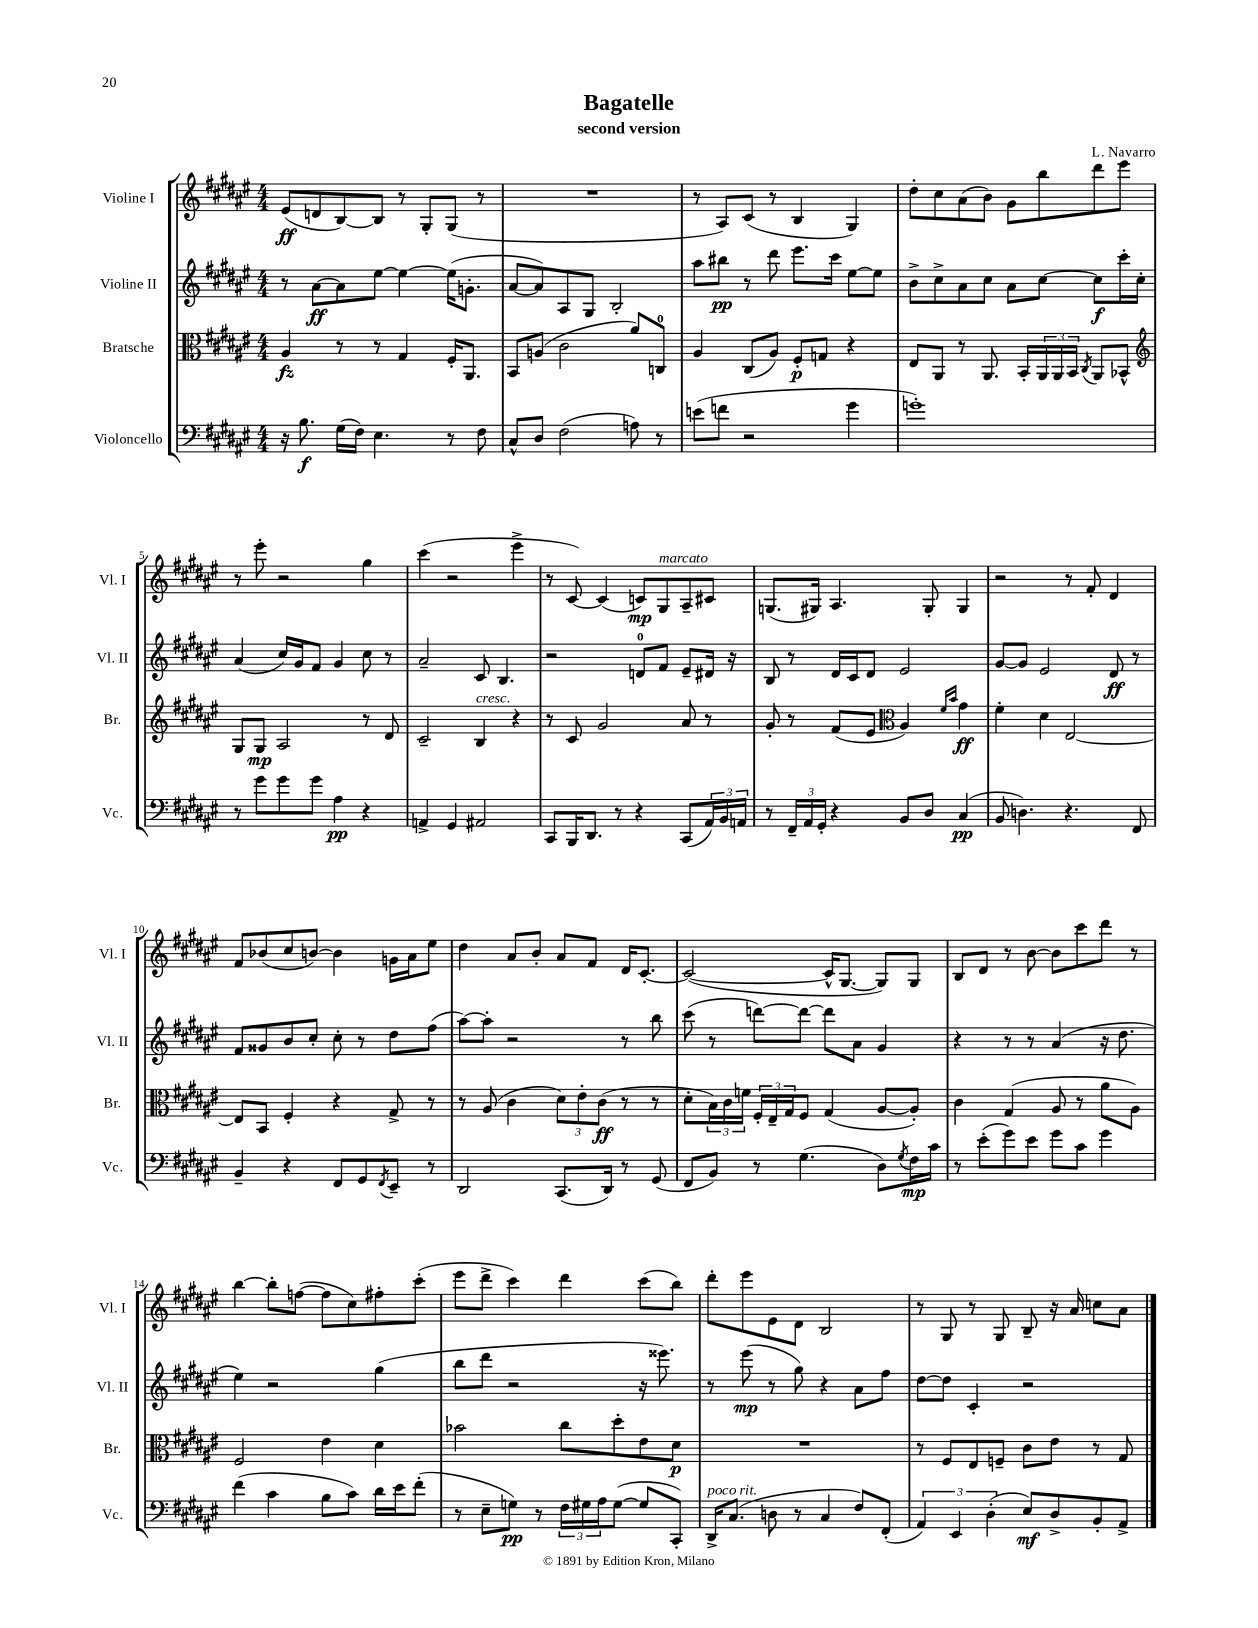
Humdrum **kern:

**kern	**kern	**kern	**kern
*staff4	*staff3	*staff2	*staff1
*clefF4	*clefC3	*clefG2	*clefG2
*k[f#c#g#d#a#e#]	*k[f#c#g#d#a#e#]	*k[f#c#g#d#a#e#]	*k[f#c#g#d#a#e#]
*M4/4	*M4/4	*M4/4	*M4/4
16r	4A#/	8r	(8e#/L
8.B\	.	.	.
.	.	[8a#\L	8d/
(16G#\LL	8r	8a#\]	[8B/)
16F#\JJ)	.	.	.
4.E#\	8r	[8ee#\J	8B/]J
.	4G#/	4ee#\_	8r
.	.	.	8G#'/L
8r	16F#'/LK	(16ee#\]LK	(8G#/J
.	8.AA#/J	8.g'\J	.
8F#\	.	.	8r
=	=	=	=
8C#^^/L	8BB/L	[8a#/L	1r
8D#/J	(8A/J	8a#/])	.
(2F#\	2c#\	8A#/	.
.	.	8G#/J	.
.	.	2B'/	.
8A\)	8a#/L)	.	.
8r	8C/J	.	.
=	=	=	=
(8e\L	4A#/	8aa#\L	8r
8f\J	.	8bb#\J	8A#/L)
2r	(8C#/L	8r	(8c#/J
.	8A#/J)	8ddd#\	8r
.	8F#'/L	8.eee#\L	4B/
.	8G/J	.	.
.	.	16ccc#\Jk	.
4g#\	4r	[8ee#\L	4G#/)
.	.	8ee#\]J	.
=	=	=	=
1g')	8E#/L	8b^\L	8dd#'\L
.	8AA#/J	8cc#^\	8cc#\
.	8r	8a#\	(8a#\
.	8.AA#/	8cc#\J	8b\J)
.	.	8a#\L	8g#\L
.	16BB'/LL	.	.
.	24AA#/	[8cc#\J	8bb\
.	24AA#/	.	.
.	24BB/JJ	.	.
.	8qC#/	.	.
.	8AA#/L	8cc#\]L	8ddd#\
.	8BB-^^/J	16ccc#'\L	8eee#\J
.	.	16cc#'\JJ	.
=	=	=	=
*	*clefG2	*	*
8r	8G#/L	(4a#/	8r
8g#\L	8G#/J	.	8eee#'\
8g#\	2A#/	16cc#/LL)	2r
.	.	16g#/J	.
8g#\J	.	8f#/J	.
4A#\	.	4g#/	.
4r	8r	8cc#\	4gg#\
.	8d#/	8r	.
=	=	=	=
4AA^/	2c#~/	2a#~/	(4ccc#\
4GG#/	.	.	2r
2AA#/	4B/	8c#/	.
.	.	4.B/	.
.	4r	.	4eee#^\
=	=	=	=
8CC#/L	8r	2r	8r
16BBB/K	8c#/	.	[8c#/)
8.DD#/J	.	.	.
.	2g#/	.	(4c#/]
8r	.	.	.
4r	.	8d/L	8c/L)
.	.	8f#/J	8G#/
(8CC#/L	8a#/	8e#~/L	8A#~/
24AA#/L)	8r	16d#/Jk	8c#/J
24BB/	.	.	.
.	.	16r	.
24AA/JJ	.	.	.
=	=	=	=
8r	8g#'/	8B/	(8.G/L
24FF#~/LL	8r	8r	.
24AA#/	.	.	.
.	.	.	16G#/Jk)
24GG#'/JJ	.	.	.
4r	(8f#/L	16d#/LL	4.A#/
.	.	16c#/J	.
.	8e#/J	8d#/J	.
*	*clefC3	*	*
8BB/L	4A#/)	2e#/	.
8D#/J	.	.	8G#'/
.	16qqf#/LL	.	.
.	16qqb/JJ	.	.
(4C#/	4g#\	.	4G#/
=	=	=	=
8BB/	4f#'\	[8g#/L	2r
4.D\)	.	8g#/]J	.
.	4d#\	2e#/	.
4.r	[2E#/	.	8r
.	.	.	8f#'/
.	.	8d#/	4d#/
8FF#/	.	8r	.
=	=	=	=
4BB~/	8E#/]L	8f#/L	8f#/L
.	8BB/J	8g##/	(8b-/
4r	4F#'/	8b/	8cc#/
.	.	8cc#'/J	[8b/J)
8FF#/L	4r	8cc#'\	4b\]
8GG#/	.	8r	.
8qFF#/	.	.	.
8EE#~/J	8G#^/	8dd#\L	16g\LL
.	.	.	16a#\J
8r	8r	(8ff#\J	8ee#\J
=	=	=	=
2DD#/	8r	[8aa#\L)	4dd#\
.	(8A#/	8aa#'\]J	.
.	4c#\	2r	8a#/L
.	.	.	8b'/J
(8.CC#/L	12d#\L)	.	8a#/L
.	12e#'\	.	.
.	.	.	8f#/J
.	(12c#\J	.	.
16DD#/Jk)	.	.	.
8r	8r	8r	16d#/LK
.	.	.	[8.c#'/J
(8GG#/	8r	8bb\	.
=	=	=	=
8FF#/L	8d#'\L	(8ccc#\	(2c#/_
8BB/J)	24B\L)	8r	.
.	24c#\	.	.
.	24f\JJ	.	.
8r	24F#'/LL	[8ddd\L)	.
.	24E#~/	.	.
.	24G#/J	.	.
(4.G#\	8F#/J	8ddd\_J	.
.	(4G#/	8ddd\]L	16c#^^/]LK
.	.	.	[8.G#/J
.	.	8a#\J	.
8D#\L)	[8A#/L	4g#/	8G#/]L)
8qG#/	.	.	.
16F#\L	8A#'/]J)	.	8G#/J
16c#\JJ	.	.	.
=	=	=	=
8r	4c#\	4r	8B/L
(8e#'\L	.	.	8d#/J
8g#\)	(4G#/	8r	8r
8e#\J	.	8r	[8b\
8g#\L	8A#/	(4a#/	8b\]L
8c#\J	8r	.	8ccc#\
4g#\	8a#\L	16r	8ddd#\J
.	.	8.dd#\	.
.	8A#\J)	.	8r
=	=	=	=
(4f#\	2F#/	4ee#\)	[4bb\
4c#\	.	2r	8bb'\]L
.	.	.	([8ff\J
8B\L	4e#\	.	8ff\]L
8c#\J)	.	.	8cc#\)
16d#\LL	4d#\	(4gg#\	8ff#'\
16e#\J	.	.	.
(8f#'\J	.	.	(8ccc#'\J
=	=	=	=
8r	2b-\	8bb\L	8eee#\L
8E#~\L	.	8ddd#\J	8ddd#^\J
8G\J)	.	2r	4ccc#\)
8r	.	.	.
24F#\LL	8cc#\L	.	4ddd#\
24G#\	.	.	.
24A#\J	.	.	.
([8G#\J	8dd#'\	.	.
8G#/]L	8e#\	16r	(8ccc#\L
.	.	8.eee##\)	.
8CC#'/J)	8d#\J	.	8bb\J)
=	=	=	=
16DD#^/LK	1r	8r	8ddd#'\L
(8.C#/J	.	.	.
.	.	(8eee#\	8eee#\
8D\	.	8r	8e#\
8r	.	8gg#\)	8d#\J
4C#/	.	4r	2B/
8F#/L)	.	8a#\L	.
(8FF#'/J	.	8ff#\J	.
=	=	=	=
6AA#/)	8r	[8dd#\L	8r
.	8F#/L	8dd#\]J	8G#/
6EE#/	.	.	.
.	8E#/	4c#'/	8r
(6D#'\	.	.	.
.	8F~/J	.	8G#/
8E#/L)	8c#\L	2r	8B~/
8D#^/	8e#\J	.	16r
.	.	.	16a#/
8BB'/	8r	.	8cc\L
8AA#^/J	8G#/	.	8a#\J
==	==	==	==
*-	*-	*-	*-
